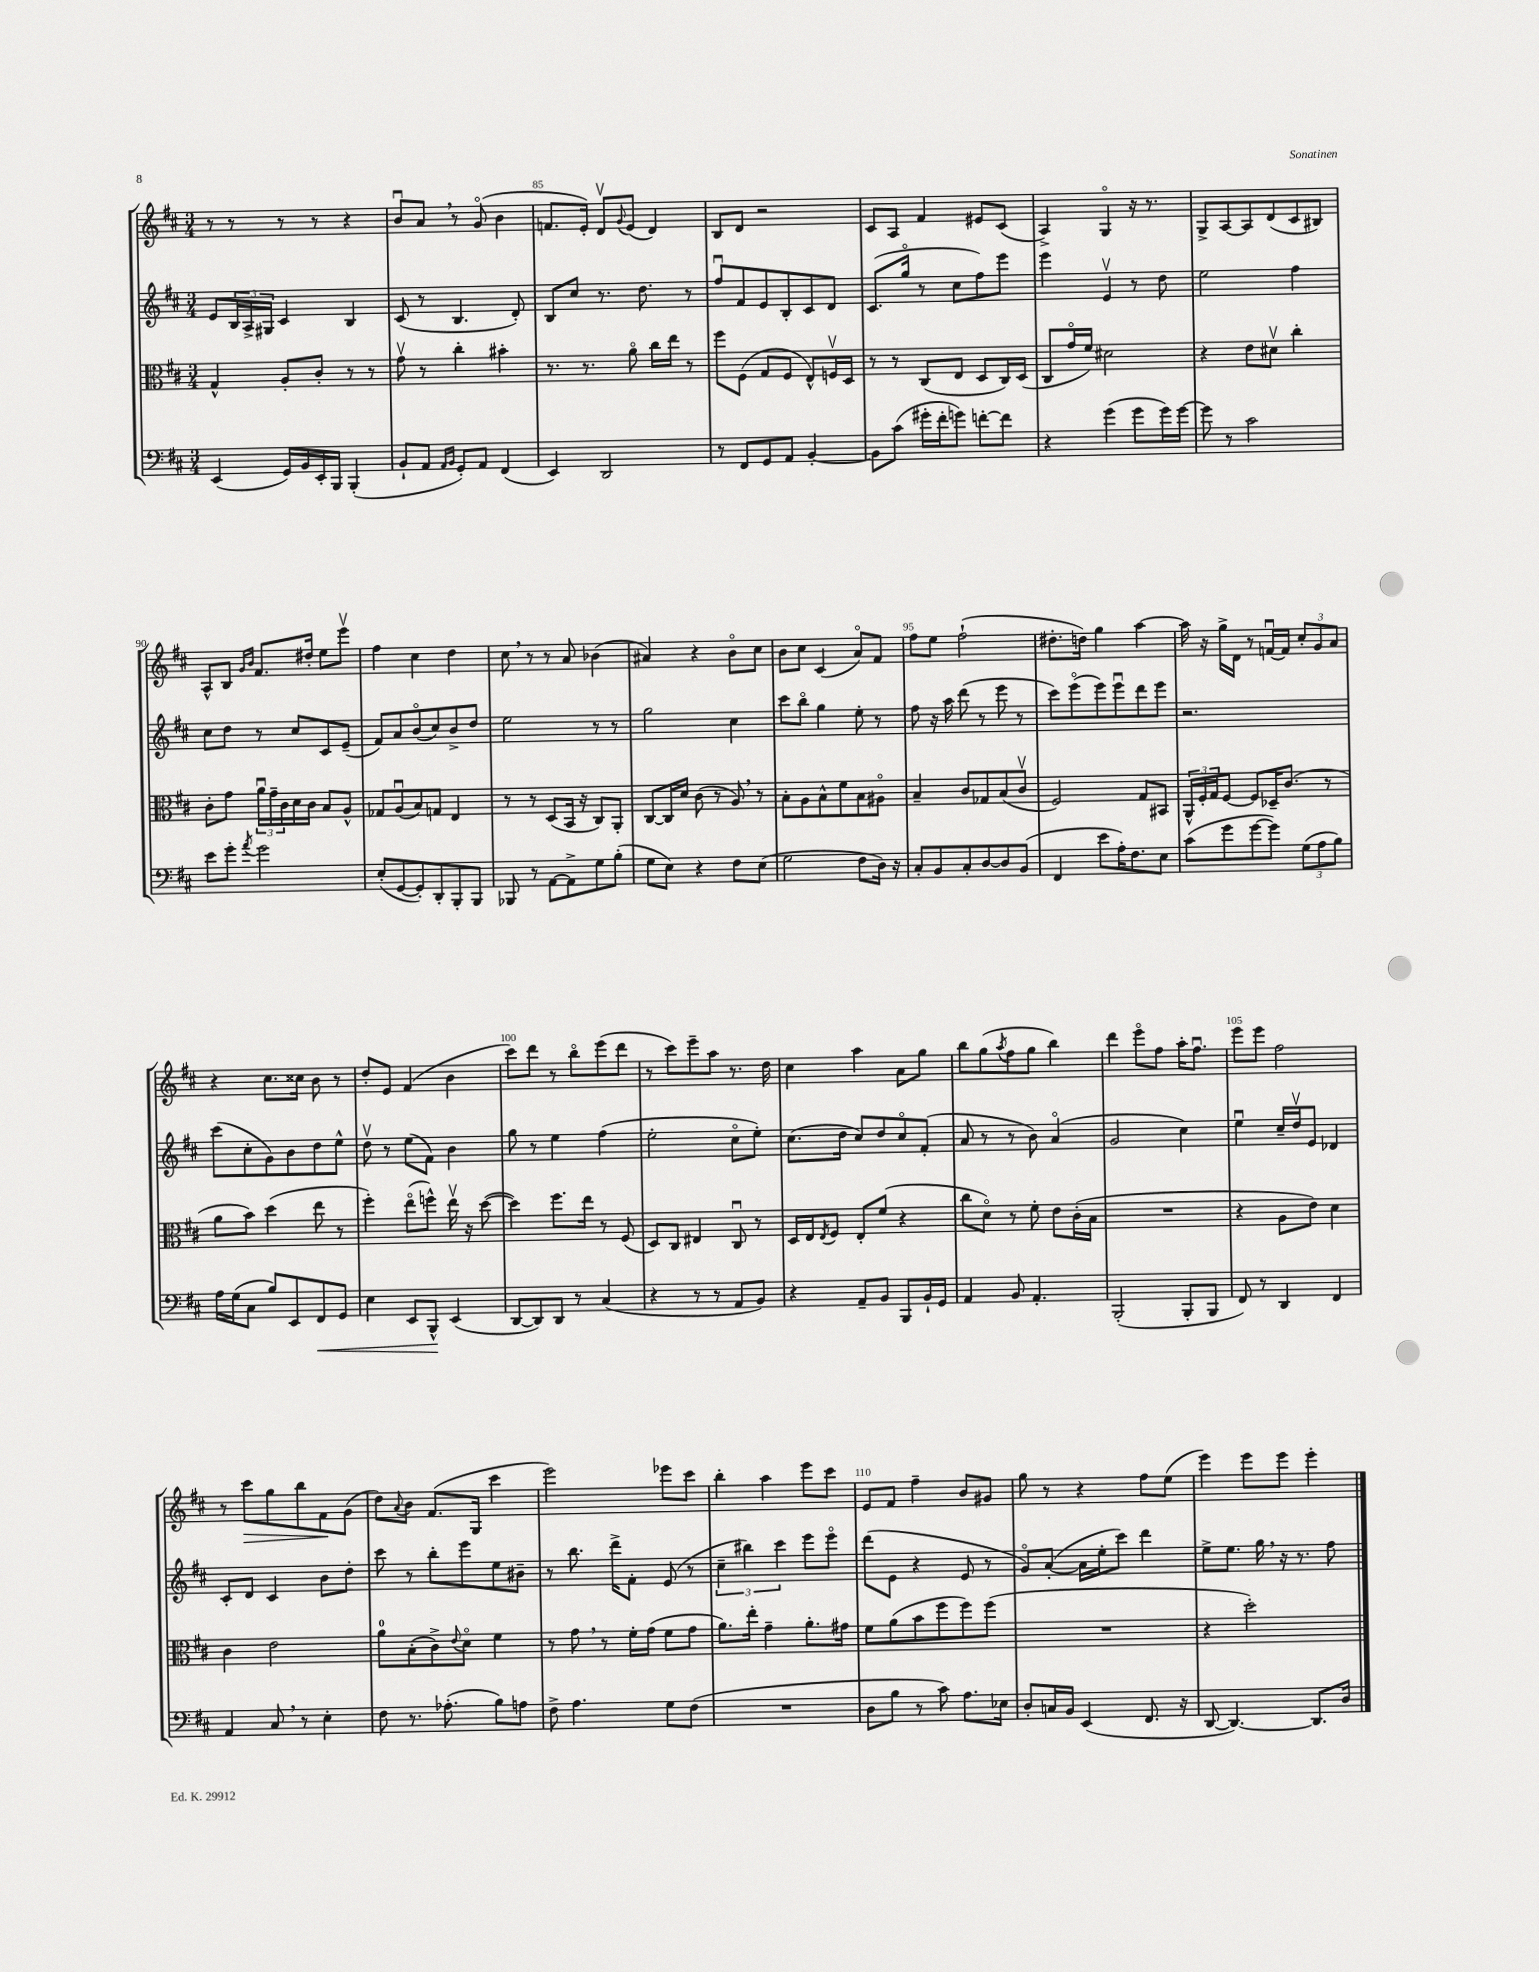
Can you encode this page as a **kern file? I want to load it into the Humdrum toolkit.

**kern	**kern	**kern	**kern
*staff4	*staff3	*staff2	*staff1
*clefF4	*clefC3	*clefG2	*clefG2
*k[f#c#]	*k[f#c#]	*k[f#c#]	*k[f#c#]
*M3/4	*M3/4	*M3/4	*M3/4
(4EE/	4G^^/	8e/L	8r
.	.	24B/L	8r
.	.	24A^/	.
.	.	24G#/JJ	.
16GG/LL)	8A'/L	4c#/	8r
16BB/	.	.	.
16EE'/	8c#'/J	.	8r
16BBB/JJ	.	.	.
(4BBB'/	8r	4B/	4r
.	8r	.	.
=	=	=	=
8BB`/L	8gv\	(8c#/	8bu/L
8AA/J	8r	8r	8a/J
16qqAA/LL	.	.	.
16qqBB/JJ	.	.	.
8GG'/L)	4cc#'\	4.B/	8r
8AA/J	.	.	(8go/
(4FF#/	4b#'\	.	4b\
.	.	8d'/)	.
=	=	=	=
4EE/)	8.r	8B/L	8.f/L
.	.	8cc#/J	.
.	8.r	.	16e'/Jk)
2DD/	.	8.r	8dv/L
.	.	.	8qqg/
.	8ao\	.	(8e/J
.	.	8.dd\	.
.	16cc#\LL	.	4d/)
.	16ee\JJ	.	.
.	8r	8r	.
=	=	=	=
8r	8ff#\L	8ff#u/L	8B/L
8FF#/L	(8F#\J	8f#/	8d/J
8GG/	8G/L	8e/	2r
8AA/J	8F#/J	8B'/	.
[4BB'/	8E^^/L)	8c#/	.
.	16Fv/L	8d/J	.
.	16D/JJ	.	.
=	=	=	=
8BB\]L	8r	(8.c#/L	8c#/L
(8c#\J	8r	.	8A/J
.	.	16ggo/Jk	.
16g#'\LL	(8C#/L	8r	4f#/
16f#'\J	.	.	.
8g\J)	8E/J	8cc#\L	.
[8f'\L	8D/L	8ff#\)	8e#/L
8f\]J	16C#/L)	8eee\J	(8c#/J
.	(16D/JJ	.	.
=	=	=	=
4r	8C#/L	4eee\	4A^/)
.	16go/L	.	.
.	16f#/JJ)	.	.
(4g\	2d#\	4ev/	4Go/
8g\L	.	8r	16r
.	.	.	8.r
16g\L)	.	8dd\	.
[16g\JJ	.	.	.
=	=	=	=
8g\]	4r	2ee\	8G^/L
8r	.	.	[8A/
2c#\	8e\L	.	8A/]
.	8d#v\J	.	(8d/
.	4cc#'\	4ff#\	8c#/
.	.	.	8B#/J)
=	=	=	=
8e\L	8c#'\L	8cc#\L	8A^^/L
8g'\J	8g\J	8dd\J	8B/J
.	.	.	16qqg/LL
8qa/	.	.	16qqb/JJ
2g\	24au\LL	8r	8.f#/L
.	24g~\	.	.
.	24c#\	.	.
.	16d\	8cc#/L	.
.	16c#\JJ	.	16dd#'/Jk
.	8B/L	8c#/	8ee\L
.	8A^^/J	(8e~/J	8eeev\J
=	=	=	=
(8E'/L	8G-/L	8f#/L)	4ff#\
[8GG/	(8Au/	8a/	.
8GG'/])	8B/)	(8bo/	4cc#\
8DD'/	8G/J	8cc#/)	.
8BBB'/	4E/	8b^/	4dd\
8BBB/J	.	8dd/J	.
=	=	=	=
8BBB-/	8r	2ee\	8cc#\
8r	8r	.	8r
[8AA\L	(8D/L	.	8r
8AA^\]	16BB/Jk	.	8a/
.	16r	.	.
8G\	8C#/L)	8r	(4b-\
(8B'\J	8AA'/J	8r	.
=	=	=	=
8G\L	[8C#/L	2gg\	4a#/)
8E\J)	16C#/]L	.	.
.	16d/JJ	.	.
4r	(8c#\	.	4r
.	8r	.	.
8F#\L	8A/)	4cc#\	8bo\L
(8E\J	8r	.	8cc#\J
=	=	=	=
2G\	8B'\L	8ccc#\L	8b\L
.	8A\	8bbo\J	8cc#\J
.	8B^^\	4gg\	(4c#/
.	8f#\	.	.
8F#\L	8B\	8ee'\	8ao/L)
16D\Jk)	8A#o\J	8r	8f#/J
16r	.	.	.
=	=	=	=
8C#'/L	4B~/	8ff#\	8ff#\L
8BB/	.	16r	8ee\J
.	.	16aa\	.
8C#'/	8c#/L	(8ddd\	(2ff#`\
[8D/	8G-/	8r	.
8D/]	(8B/	8eee\	.
(8BB/J	8c#v/J	8r	.
=	=	=	=
4FF#/	2F#/)	8ccc#\L)	8.dd#'\L
.	.	(8eeeo\	.
.	.	.	16dd\Jk)
8e\L	.	8eee\)	4gg\
16A'\K)	.	8eeeu\	.
8.F#\	.	.	.
.	8G/L	8ddd\	[4aa\
8E\J	8BB#/J	8eee\J	.
=	=	=	=
(8c#\L	24AA^^/LL	2.r	16aa\]
.	24F#'/	.	.
.	.	.	16r
.	24G/J	.	.
8g\	[8F#/J	.	16gg^\LL
.	.	.	16d\JJ
[8g\	8F#/]L	.	8r
8g\]J)	16D-~/K	.	[16fu/LL
.	(8.c#/J	.	16f/]JJ
(12G\L	.	.	12cc#'/L
12A\	.	.	12g/
.	8r	.	.
12B\J)	.	.	12a/J
=	=	=	=
16A\LL	8a\L	(8ccc#\L	4r
(16G\J	.	.	.
8C#\J	8b\J)	8cc#'\	.
8B/L)	(4dd\	8g\)	8.cc#\L
8EE/	.	8b\	.
.	.	.	16cc##\Jk
8FF#/	8ee\	8dd\	8b\
8GG/J	8r	8ee^^\J	8r
=	=	=	=
4E\	4ff#'\)	8ddv\	8dd'/L
.	.	8r	8e/J
8EE/L	(8eeo\L	(8ee\L	(4f#/
8BBB^^/J	8ff^^\J)	8f#\J)	.
(4EE/	16eev\	4b\	4b\
.	16r	.	.
.	([8dd\	.	.
=	=	=	=
[8DD/L	4dd\])	8gg\	8ccc#\L)
8DD/])	.	8r	8ddd\J
8DD/J	8.ff#\L	4ee\	8r
8r	.	.	8bbo\L
.	16ee\Jk	.	.
(4C#/	8r	(4ff#\	(8eee\
.	(8F#/	.	8ddd\J
=	=	=	=
4r	8D/L)	2ee'\	8r
.	8C#/J	.	8ccc#\L)
8r	4E#/	.	8eee~\
8r	.	.	8aa\J
8AA/L	8C#u/	8cc#o\L	8.r
8BB/J)	8r	8ee'\J)	.
.	.	.	16dd\
=	=	=	=
4r	16D/LL	(8.cc#\L	4cc#\
.	16E/J	.	.
.	8qE/	.	.
.	8F#/J	.	.
.	.	16dd\Jk	.
8AA~/L	8E'/L	8cc#/L)	4aa\
8BB/J	(8f#/J	8dd/	.
8BBB/L	4r	8cc#o/	8a\L
16BB`/L	.	(8f#'/J	8gg\J
16GG/JJ	.	.	.
=	=	=	=
4AA/	8cc#\L	8a/	8bb\L
.	8do\J)	8r	(8gg\
.	.	.	8qaa/
8BB/	8r	8r	8ff#\
4.AA'/	8f#'\	8b\)	8gg\J
.	8e\L	(4ao/	4bb\)
.	(16c#'\L	.	.
.	16B\JJ	.	.
=	=	=	=
(2BBB'/	2.r	2g/	4ddd\
.	.	.	8eeeo\L
.	.	.	8ff#\J
8BBB'/L	.	4cc#\)	16aa'\LK
.	.	.	8.ff#u\J
8BBB/J	.	.	.
=	=	=	=
8FF#/)	4r	4eeu\	8eee\L
8r	.	.	8eee\J
4DD/	8A\L	16cc#~/LL	2ff#\
.	.	16ddv/J	.
.	8e\J)	8e/J	.
4FF#/	4d\	4d-/	.
=	=	=	=
4AA/	4c#\	8c#'/L	8r
.	.	8d/J	8ccc#\L
8C#/	2e\	4c#/	8gg\
8r	.	.	8bb\
4E'\	.	8b\L	8f#\
.	.	8dd'\J	(8g\J
=	=	=	=
8F#\	8a\L	8ccc#\	8dd\L)
.	.	.	8qqa/
8.r	(8B'\	8r	8b\J
.	8c#^\)	8bb'\L	(8.f#/L
(8.A-'\	.	.	.
.	8qqe/	.	.
.	8do\J	8eee\	.
.	.	.	16G/Jk
8B\L)	4f#\	8ee\	4ccc#\
8A\J	.	8b#~\J	.
=	=	=	=
8F#^\	8r	8r	2eee\)
4.A\	8g\	8.bb\	.
.	8r	.	.
.	.	16ddd^\LK	.
.	16f#'\LL	8f#'\J	.
.	(16g\JJ	.	.
8G\L	8f#\L	(8e/	8eee-\L
(8F#\J	8g\J	8r	8ccc#\J
=	=	=	=
2.r	8.a\L)	6cc#~\	4bb'\
.	.	6bb#\)	.
.	16ee'\Jk	.	.
.	4g~\	.	4aa\
.	.	6ccc#\	.
.	8.a'\L	8eee\L	8eee\L
.	.	8eeeo\J	8ccc#\J
.	16g#\Jk	.	.
=	=	=	=
8D\L	8f#\L	(8ddd\L	8e/L
8B\J	(8a\	8e\J	8f#/J
8r	8b\	4r	4ff#~\
8c#\)	8ff#\	.	.
8.A\L	8ff#\)	8e/	8b/L
.	(8ff#\J	8r	8g#/J
16E-\Jk	.	.	.
=	=	=	=
8D'/L	2.r	8go/L)	8gg\
16C/L	.	([8a'/J	8r
16BB/JJ	.	.	.
(4EE/	.	16a\]LL	4r
.	.	16ee'\J	.
.	.	8ccc#\J)	.
8.FF#/	.	4ddd\	8ff#\L
.	.	.	(8ee\J
16r	.	.	.
=	=	=	=
[8DD/	4r	8ee^\L	4eee\)
4.DD/_)	.	8.ee\J	.
.	2dd'\)	.	8eee\L
.	.	16gg\	.
.	.	16r	8eee\J
.	.	8.r	.
8.DD/]L	.	.	4eee'\
.	.	8ff#\	.
16D/Jk	.	.	.
==	==	==	==
*-	*-	*-	*-
